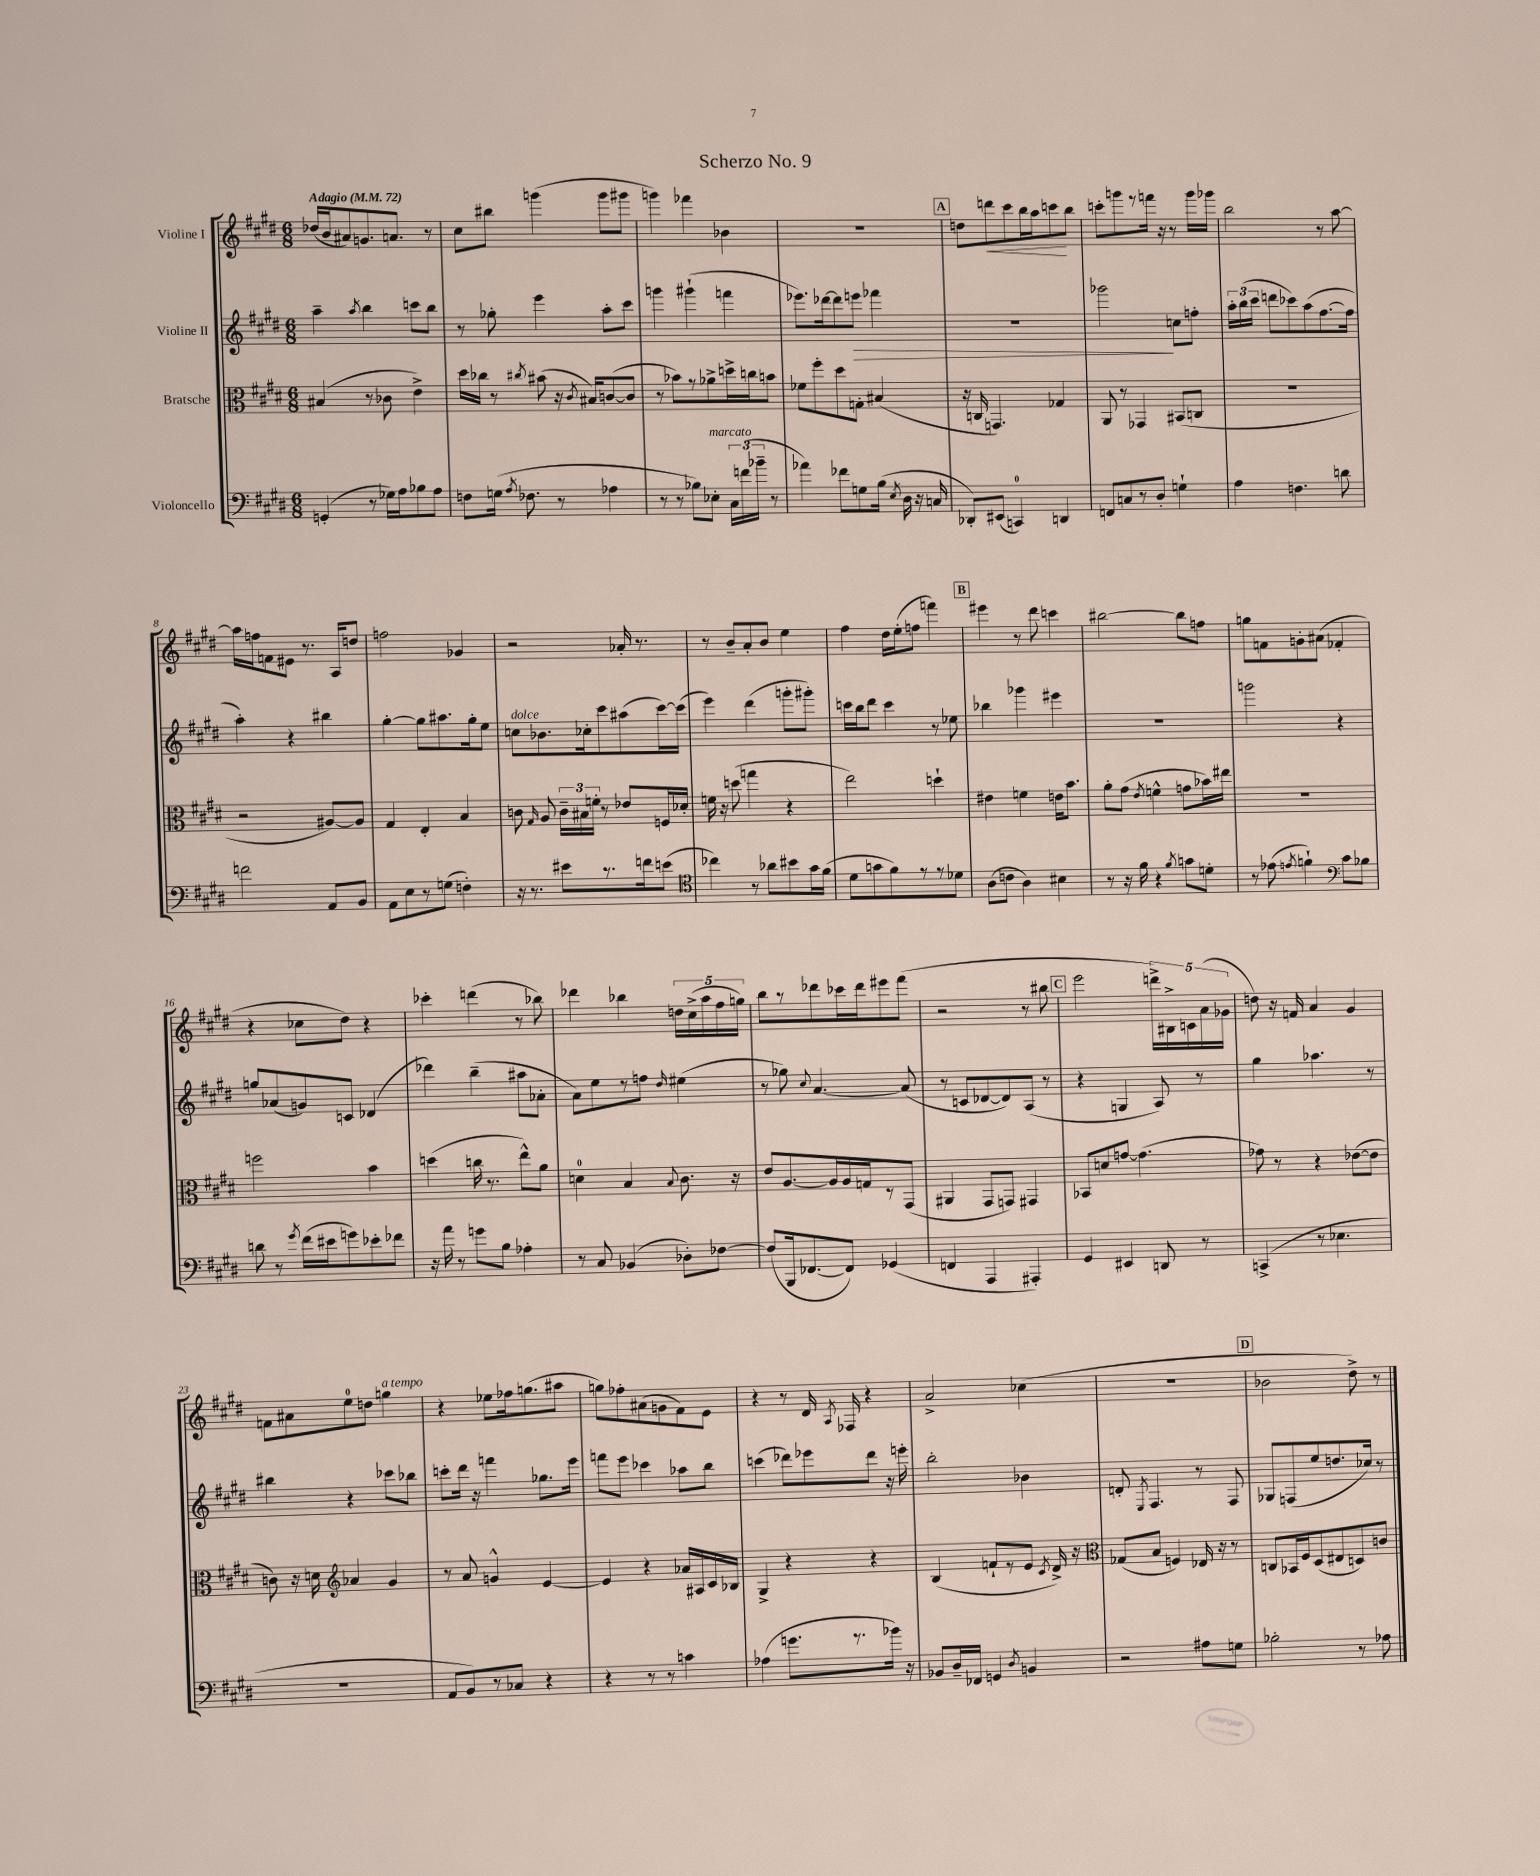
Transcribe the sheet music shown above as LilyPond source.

\header { title = "Scherzo No. 9" }
<<
\new StaffGroup <<
\new Staff = "s0" \with { instrumentName = "Violine I" } {
    \clef treble \key e \major \numericTimeSignature \time 6/8 \tempo "Adagio" 4 = 72
    \autoBeamOff des''16[( b'16 ais'8) g'8. a'8.] r8 |
    cis''8[ bis''8] g'''4( g'''8[ gis'''8] |
    g'''4) fes'''4 bes'4 |
    R2. |
    \mark \markup { \box "A" } d''8[ d'''8\< cis'''8 b''16 a''16 c'''8\! b''8] |
    c'''8[-. g'''8 r8 f'''16] r16 r8 g'''16[ ges'''16] |
    b''2 r8 a''8~ |
    a''16[ f''16 f'8 eis'8] r8. a16[ d''8] |
    f''2 ges'4 |
    r2 aes'16-. r8. |
    r8 b'8[-- a'8-. b'8] e''4 |
    fis''4 dis''16[ e''16-.( f''8] f'''4) |
    \mark \markup { \box "B" } eis'''4 r8 dis'''8 c'''4 |
    bis''2~ bis''8[ f''8] |
    g''8[ f'8 g'8-. ais'8]( fes'4-. |
    r4 ces''8[ dis''8]) r4 |
    ces'''4-. d'''4( r8 bes''8) |
    des'''4 bes''4 \tuplet 5/4 { d''16[ cis''16->( a''16 fis''16 g''16]) } |
    b''8[ r8 des'''8 ces'''16 des'''16 eis'''8 fis'''8]( |
    r2 r8 bis''8 |
    \mark \markup { \box "C" } e'''2 \tuplet 5/4 { d'''16[->) bis16-> c'16 a'16( ges'16] } |
    d''8) r16 f'16 a'4 gis'4 |
    f'8[ ais'8 e''8-0 d''8] g''4^\markup { \italic "a tempo" } |
    r4 ees''8[ fes''16 g''8.( ais''8] |
    g''8[) fes''8-. ais'8( g'8 fis'8) e'8] |
    r4 r8 dis'16 \acciaccatura { a8 } fes16 r4 |
    a'2-> ces''4( |
    R2. |
    \mark \markup { \box "D" } bes'2 dis''8->) r8 \bar "|." |
}
\new Staff = "s1" \with { instrumentName = "Violine II" } {
    \clef treble \key e \major \numericTimeSignature \time 6/8
    \autoBeamOff a''4-- \acciaccatura { a''8 } b''4 c'''8[ b''8] |
    r8 ges''8-. e'''4 a''8[-. cis'''8] |
    g'''4 gis'''4-!( f'''4 |
    ees'''8.[) des'''16~ des'''8 e'''8]\> fes'''4 |
    \mark \markup { \box "A" } R2. |
    ges'''2\! c''8[ f''8]-. |
    \tuplet 3/2 { a''16[-. b''16( cis'''16] } d'''8[ ces'''8) a''8( fis''8.~ fis''16] |
    a''4-.) r4 bis''4 |
    gis''4~-. gis''8[ ais''8. gis''16-. e''8] |
    c''8[^\markup { \italic "dolce" } bes'8. ces''16-. cis'''8 ais''8( cis'''16~) cis'''16]( |
    e'''4) dis'''4( g'''8[-. gis'''8]-.) |
    c'''16[ b''16 dis'''8] c'''4 r8 ees''8 |
    \mark \markup { \box "B" } bes''4 ges'''4 eis'''4 |
    R2. |
    g'''2 r4 |
    g''8[ aes'8( g'8) c'8] des'4( |
    des'''4) b''4--( ais''8[ aes'8]-. |
    a'8[) e''8 r8 f''8] \grace { dis''16 } eis''4( |
    r8 ges''8) \appoggiatura { cis''8 } a'4.~ a'8( |
    r8 c'8[ des'8~ des'8) a8]( r8 |
    \mark \markup { \box "C" } r4 g4 a8) r8 |
    gis''4 aes''4. r8 |
    bis''4 r4 ces'''8[ bes''8] |
    c'''8[-. dis'''16] r16 f'''4 ges''8.[ e'''16] |
    f'''8[ e'''8] ces'''4 aes''8[ b''8] |
    c'''4( des'''8[) ees'''8 des'''8] r16 e'''16-. |
    b''2-. bes'4 |
    d'8-. \acciaccatura { e8 } fis4. r8 fis8 |
    \mark \markup { \box "D" } ges8[ f8( e''8 d''8. ces''16]) r8 \bar "|." |
}
\new Staff = "s2" \with { instrumentName = "Bratsche" } {
    \clef alto \key e \major \numericTimeSignature \time 6/8
    \autoBeamOff bis4( r8 ces'8 e'4->) |
    dis''16[ ces''16] r8 \acciaccatura { cis''8 } bis'8( r16 \acciaccatura { cis'8 } bis16[) c'8~( c'8] |
    r8 bes'8[) r8 aes'8-> d''16-> c''16 b'8] |
    fes'8[ fis''8-. dis''8 g8]-. bis4( |
    \mark \markup { \box "A" } r16 c16 g,4.) ges4 |
    a,8 r8 ges,4 bis,8[( c8] |
    R2. |
    r2 ais8[~) ais8] |
    gis4 e4-. b4 |
    c'8 \grace { gis16 } a8 \tuplet 3/2 { c'16[-- bis16 f'16]-. } r8 ees'8[ f16 des'16]-. |
    f'16 r16 d''8( g''4 r4 |
    e''2) d''4-! |
    \mark \markup { \box "B" } eis'4 f'4 e'16[ b'8.] |
    a'8[-. gis'8]( \acciaccatura { e'8 } f'4-^ g'8[ bes'16) eis''16] |
    R2. |
    f''2 b'4 |
    d''4( c''16 r8. e''8[-^) a'8] |
    d'4-0 b4 \appoggiatura { b8 } cis'8. r16 |
    e'8[ a8.~ a16 a16 g16 r8 gis,8]( |
    ais,4 gis,8[ g,8]) gis,4 |
    \mark \markup { \box "C" } bes,8[ d'8 g'8]~ g'4.( |
    ges'8) r8 r4 ees'8[~( ees'8] |
    c'8) r16 d'16 \clef treble aes'4 gis'4 |
    r8 a'8 g'4-^ e'4~ |
    e'4 r4 aes'16[ ais16 cis'16 bes16] |
    gis4-> r4 r4 |
    b4( f'8[-! r8 e'8] \acciaccatura { cis'8 } dis'16->) r16 |
    \clef alto ges8[( b8] f4) ees16 r16 r8 |
    \mark \markup { \box "D" } c8[ bes,16 fis16 dis8( eis8 d8) c'8] \bar "|." |
}
\new Staff = "s3" \with { instrumentName = "Violoncello" } {
    \clef bass \key e \major \numericTimeSignature \time 6/8
    \autoBeamOff g,4-.( r8 ges16[) a16 bes8 a8] |
    f8[ g16]( \acciaccatura { a8 } fes8. r8 aes4 |
    r8 r8 bes8[) ees8]-.^\markup { \italic "marcato" } \tuplet 3/2 { cis16[ f'16( bes'16]-- } r8 |
    aes'4) fes'8[ g8 b16]( \acciaccatura { e8 } dis16 r16 c16 |
    \mark \markup { \box "A" } des,8[-.) eis,8]( c,4-0) d,4 |
    f,8[ c8 r8 dis8]-. g4-! |
    a4 f4. d'8 |
    f'2 a,8[ b,8] |
    a,8[ e8 r8 g8]( f4-.) |
    r16 r8. eis'8[ r8. f'16 e'8]( |
    \clef tenor ces''4) r8 aes'8[ bis'8 gis'16 fis'16]( |
    dis'8[ g'8 fis'8) r8 r8 des'8] |
    \mark \markup { \box "B" } a8[( c'8] a4) bis4 |
    r8 r16 fis'16 r4 \acciaccatura { fis'8 } g'8[ d'8]-. |
    r8 ees'8( \acciaccatura { e'8 } f'4-!) \clef bass cis'8[ bes8] |
    d'8 r8 \acciaccatura { gis'8 } fis'16[( eis'16 g'8) ees'8-. fes'8] |
    r16 a'16 r8 g'8[ b8] aes4-. |
    r8 cis8 bes,4( des8[-.) fes8]~ |
    fes8[( b,,16 fes,8.~ fes,8]) ges,4( |
    f,4 a,,4 ais,,4-.) |
    \mark \markup { \box "C" } gis,4 eis,4 d,8 r8 |
    c,4->( r8 ees4. |
    R2. |
    a,8[ b,8) r8 ces8] r4 |
    r4 r8 r8 c'4 |
    aes4( g'8.[ r8. bes'16]) r16 |
    bes,8[ dis16-- fes,16] g,4 \acciaccatura { dis8 } b,4 |
    r2 ais8[ g8] |
    \mark \markup { \box "D" } bes2-. r8 aes8 \bar "|." |
}
>>
>>
